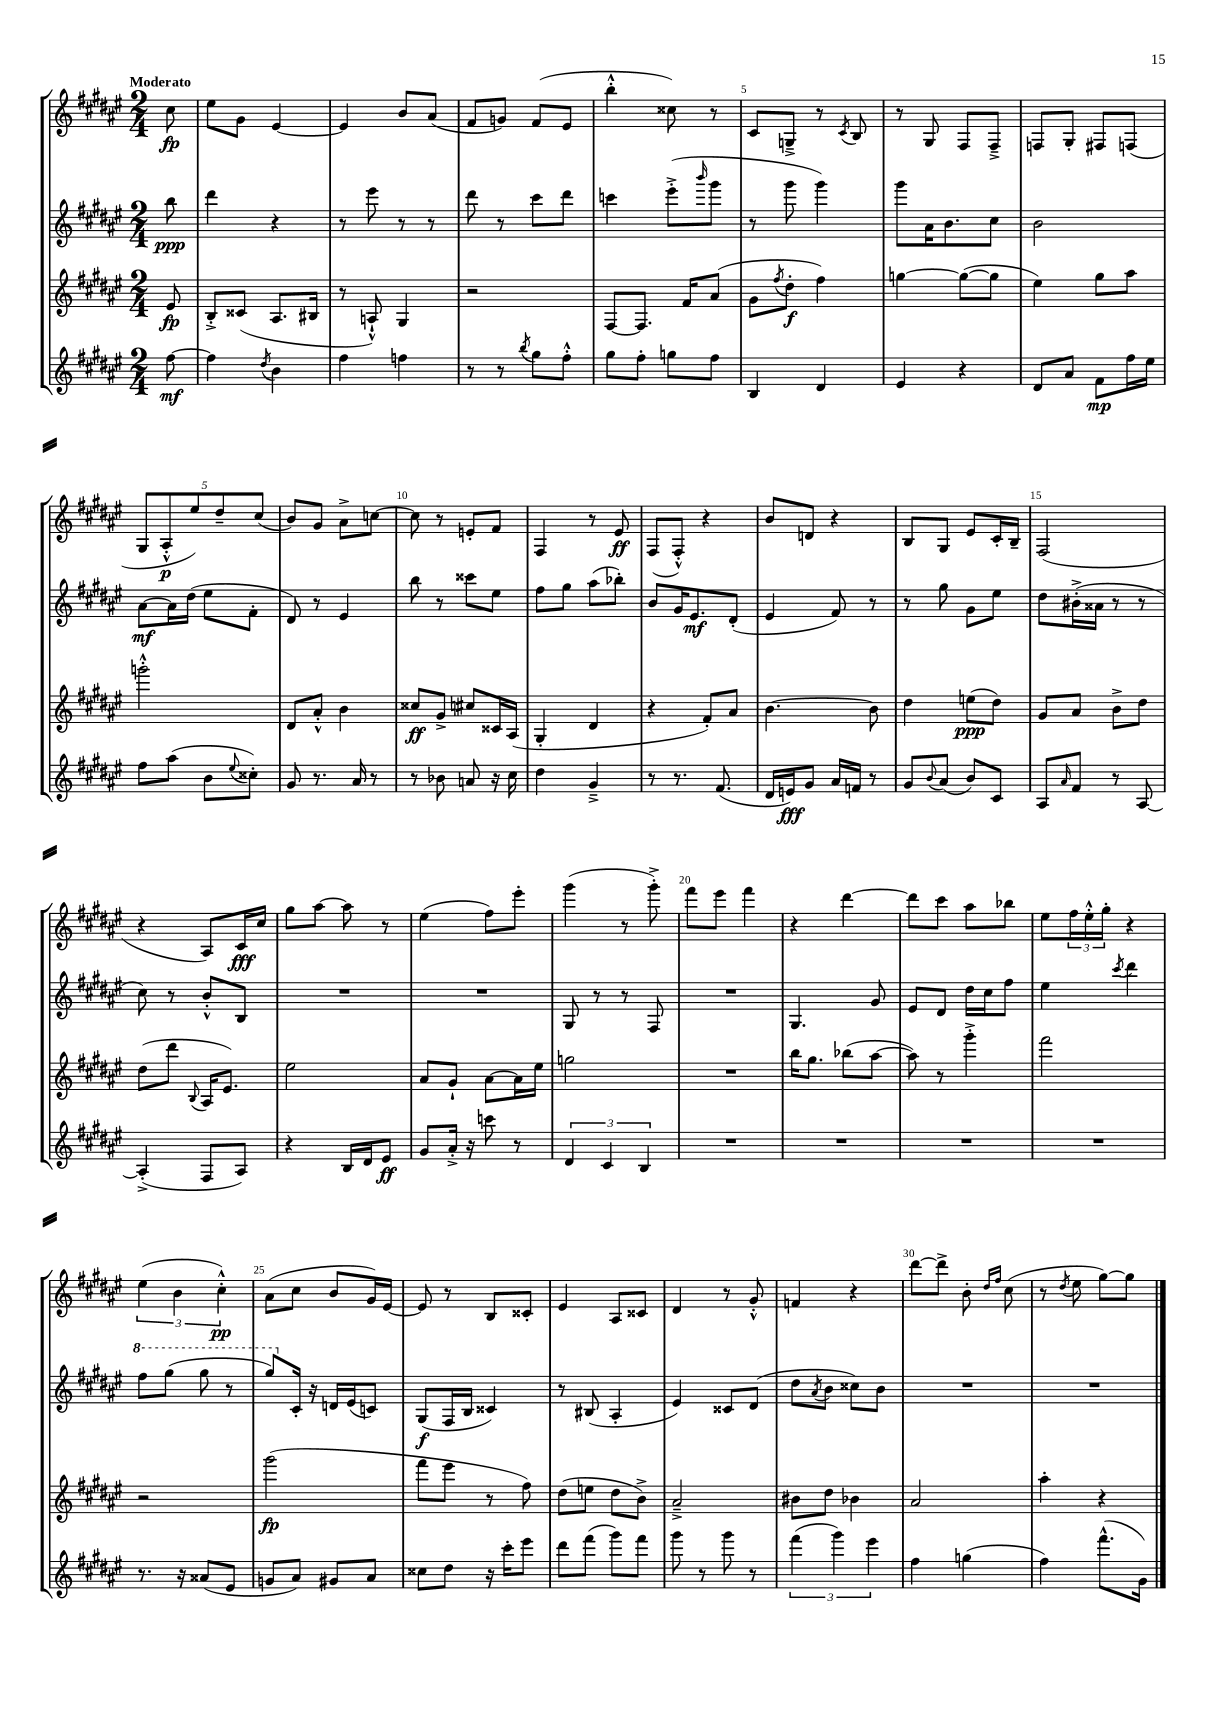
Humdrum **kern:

**kern	**kern	**kern	**kern
*staff4	*staff3	*staff2	*staff1
*clefG2	*clefG2	*clefG2	*clefG2
*k[f#c#g#d#a#e#]	*k[f#c#g#d#a#e#]	*k[f#c#g#d#a#e#]	*k[f#c#g#d#a#e#]
*M2/4	*M2/4	*M2/4	*M2/4
[8ff#	8e#	8bb	8cc#
=	=	=	=
4ff#]	8B'^	4ddd#	8ee#
.	(8c##	.	8g#
8qdd#	.	.	.
4b	8.A#	4r	[4e#
.	16B#	.	.
=	=	=	=
4ff#	8r	8r	4e#]
.	8A`^^)	8eee#	.
4ff	4G#	8r	8b
.	.	8r	(8a#
=	=	=	=
8r	2r	8ddd#	8f#
8r	.	8r	8g)
8qbb	.	.	.
8gg#	.	8ccc#	(8f#
8ff#'^^	.	8ddd#	8e#
=	=	=	=
8gg#	[8F#	4ccc	4bb'^^
8ff#'	8.F#]	.	.
8gg	.	(8eee#'^	8cc##)
.	16f#	.	.
.	.	16qqbbb	.
8ff#	(8a#	8ggg#	8r
=	=	=	=
4B	8g#	8r	8c#
.	8qff#	.	.
.	8dd#'	8ggg#	8G~^
4d#	4ff#)	4ggg#)	8r
.	.	.	8qc#
.	.	.	8B
=	=	=	=
4e#	[4gg	8ggg#	8r
.	.	16a#	8G#
.	.	8.b	.
4r	(8gg_	.	8F#
.	8gg]	8cc#	8F#~^
=	=	=	=
8d#	4ee#)	2b	8F
8a#	.	.	8G#'
8f#	8gg#	.	8F#
16ff#	8aa#	.	(8F
16ee#	.	.	.
=	=	=	=
8ff#	2ggg'^^	[8a#	10G#
.	.	.	10A#'^^
(8aa#	.	16a#]	.
.	.	(16dd#	.
.	.	.	10ee#)
8b	.	8ee#	.
.	.	.	10dd#~
8qqee#	.	.	.
8cc##')	.	8f#'	.
.	.	.	(10cc#
=	=	=	=
8g#	8d#	8d#)	8b)
8.r	8a#'^^	8r	8g#
.	4b	4e#	8a#^
16a#	.	.	.
8r	.	.	[8cc
=	=	=	=
8r	8cc##	8bb	8cc]
8b-	8g#^	8r	8r
8a	8cc#	8ccc##	8e'
16r	16c##	8ee#	8f#
16cc#	(16A#	.	.
=	=	=	=
4dd#	4G#'	8ff#	4F#
.	.	8gg#	.
4g#~^	4d#	(8aa#	8r
.	.	8bb-')	8e#
=	=	=	=
8r	4r	8b	(8F#
8.r	.	16g#	8F#'^^)
.	.	8.e#	.
.	8f#')	.	4r
(8.f#	.	.	.
.	8a#	(8d#'	.
=	=	=	=
16d#	[4.b	4e#	8b
16e)	.	.	.
8g#	.	.	8d
16a#	.	8f#)	4r
16f	.	.	.
8r	8b]	8r	.
=	=	=	=
8g#	4dd#	8r	8B
8qqb	.	.	.
(8a#	.	8gg#	8G#
8b)	(8ee	8g#	8e#
8c#	8dd#)	8ee#	16c#'
.	.	.	16B~
=	=	=	=
8A#	8g#	8dd#	(2F#
16qqa#	.	.	.
8f#	8a#	(16b#'^	.
.	.	16a##	.
8r	8b^	8r	.
[8A#	8dd#	8r	.
=	=	=	=
(4A#'^]	(8dd#	8cc#)	4r
.	8ddd#	8r	.
.	8qqB	.	.
8F#	16A#	8b'^^	8A#)
.	8.e#)	.	.
8A#)	.	8B	16c#
.	.	.	16cc#
=	=	=	=
4r	2ee#	2r	8gg#
.	.	.	[8aa#
16B	.	.	8aa#]
16d#	.	.	.
8e#	.	.	8r
=	=	=	=
8g#	8a#	2r	(4ee#
16a#'^	8g#`	.	.
16r	.	.	.
8ccc	[8a#	.	8ff#)
8r	16a#]	.	8eee#'
.	16ee#	.	.
=	=	=	=
6d#	2gg	8G#	(4ggg#
.	.	8r	.
6c#	.	.	.
.	.	8r	8r
6B	.	.	.
.	.	8F#	8ggg#'^)
=	=	=	=
2r	2r	2r	8fff#
.	.	.	8eee#
.	.	.	4fff#
=	=	=	=
2r	16bb	4.G#	4r
.	8.gg#	.	.
.	(8bb-	.	[4ddd#
.	[8aa#	8g#	.
=	=	=	=
2r	8aa#])	8e#	8ddd#]
.	8r	8d#	8ccc#
.	4ggg#'^	16dd#	8aa#
.	.	16cc#	.
.	.	8ff#	8bb-
=	=	=	=
2r	2fff#	4ee#	8ee#
.	.	.	24ff#
.	.	.	24ee#'^^
.	.	.	24gg#'
.	.	8qccc#	.
.	.	4ddd#	4r
=	=	=	=
8.r	2r	8fff#	(6ee#
.	.	(8ggg#	.
.	.	.	6b
16r	.	.	.
(8a##	.	8ggg#	.
.	.	.	6cc#'^^)
8e#	.	8r	.
=	=	=	=
8g	(2ggg#	8ggg#)	(8a#
8a#)	.	16c#'	8cc#
.	.	16r	.
8g#	.	16d	8b
.	.	(16e#	.
8a#	.	8c)	16g#)
.	.	.	[16e#
=	=	=	=
8cc##	8fff#	(8G#	8e#]
8dd#	8eee#	16F#	8r
.	.	16B	.
16r	8r	4c##)	8B
16ccc#'	.	.	.
8eee#	8ff#)	.	8c##'
=	=	=	=
8ddd#	(8dd#	8r	4e#
(8fff#	8ee	(8B#	.
8ggg#)	8dd#	4A#'	8A#
8fff#	8b^)	.	8c##
=	=	=	=
8ggg#	2a#~^	4e#)	4d#
8r	.	.	.
8ggg#	.	8c##	8r
8r	.	(8d#	8g#'^^
=	=	=	=
(6fff#	8b#	8dd#	4f
.	.	8qa#	.
.	8dd#	8b	.
6ggg#)	.	.	.
.	4b-	8cc##)	4r
6eee#	.	.	.
.	.	8b	.
=	=	=	=
4ff#	2a#	2r	[8ddd#
.	.	.	8ddd#^]
(4gg	.	.	8b'
.	.	.	16qqdd#
.	.	.	16qqff#
.	.	.	(8cc#
=	=	=	=
4ff#)	4aa#'	2r	8r
.	.	.	8qdd#
.	.	.	8ee#
(8.fff#^^	4r	.	[8gg#)
.	.	.	8gg#]
16g#)	.	.	.
==	==	==	==
*-	*-	*-	*-
